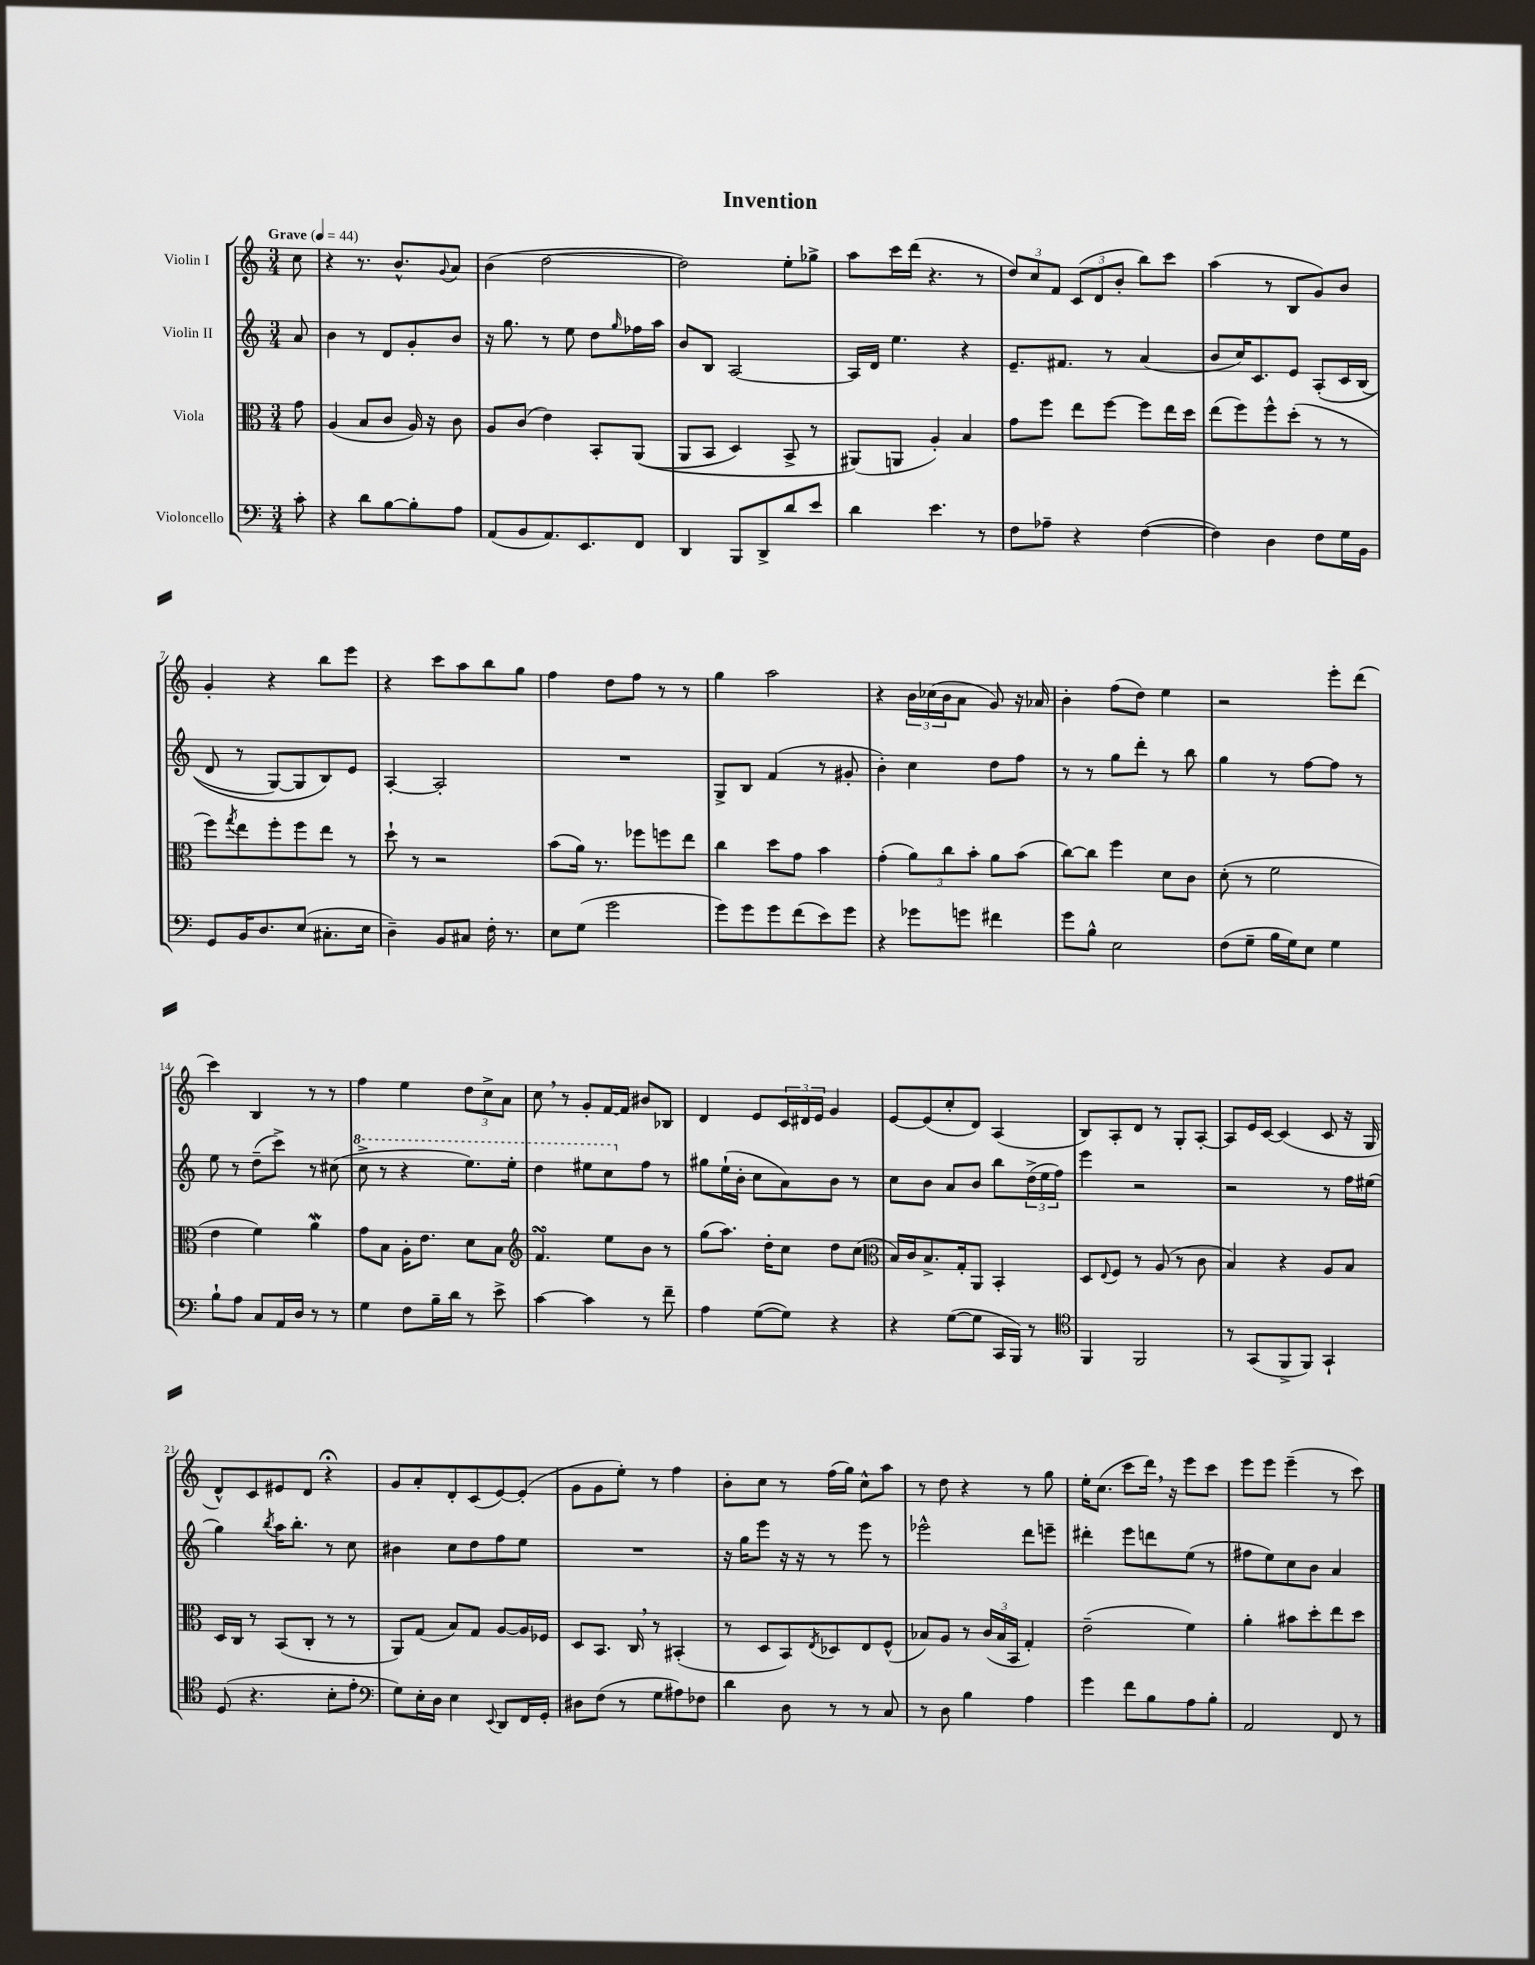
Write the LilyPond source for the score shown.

\header { title = "Invention" }
<<
\new StaffGroup <<
\new Staff = "s0" \with { instrumentName = "Violin I" } {
    \clef treble \key c \major \numericTimeSignature \time 3/4 \partial 8 \tempo "Grave" 4 = 44
    c''8 |
    r4 r8. b'8.-^ \appoggiatura { g'8 } a'8 |
    b'4( d''2~ |
    d''2) e''8-. ges''8-> |
    a''8 c'''16 d'''16( r4. r8 |
    \tuplet 3/2 { d''8) c''8 f'8 } \tuplet 3/2 { c'8( d'8 b'8-. } b''8) c'''8 |
    a''4( r8 b8 g'8) b'8 |
    g'4-. r4 b''8 e'''8 |
    r4 c'''8 a''8 b''8 g''8 |
    f''4 d''8 f''8 r8 r8 |
    g''4 a''2 |
    r4 \tuplet 3/2 { b'16 ces''16( b'16 } a'8 g'8) r16 aes'16 |
    b'4-. f''8( d''8) e''4 |
    r2 e'''8-. d'''8( |
    c'''4) b4 r8 r8 |
    f''4 e''4 \tuplet 3/2 { d''8 c''8-> a'8 } |
    c''8 \breathe r8 g'8-. f'16~ f'16 bis'8 bes8 |
    d'4 e'8 \tuplet 3/2 { c'16 dis'16 e'16 } g'4 |
    e'8~ e'8( c''8-. d'8) a4( |
    b8) a8-. d'8 r8 g8-. a8~-. |
    a8 e'16 c'16~ c'4( c'8 r16 g16 |
    d'8-^) c'8 eis'8 d'8 r4\fermata |
    g'8 a'8-. d'8-. c'8( e'8~) e'8-.( |
    g'8 g'8 e''8-.) r8 f''4 |
    b'8-. c''8 r8 f''16( g''16) c''8-^ a''8 |
    r8 d''8 r4 r8 g''8 |
    e''16-. c''8.( c'''8 d'''16) \breathe r16 e'''8 c'''8 |
    e'''8 e'''8 e'''4--( r8 c'''8) \bar "|." |
}
\new Staff = "s1" \with { instrumentName = "Violin II" } {
    \clef treble \key c \major \numericTimeSignature \time 3/4 \partial 8
    a'8 |
    b'4 r8 d'8 g'8-. b'8 |
    r16 g''8. r8 e''8 d''8 \grace { g''16 } fes''16 a''16 |
    b'8 b8 a2~ |
    a16 d'16 e''4. r4 |
    e'8.-- fis'8. r8 a'4( |
    b'8 c''16) c'8. e'8 a8-.\( c'16 b16( |
    d'8 r8 g8~) g8 b8\) e'8 |
    a4~-. a2-. |
    R2. |
    g8-> b8 f'4( r8 gis'8-. |
    b'4-.) c''4 d''8 f''8 |
    r8 r8 g''8 d'''8-. r8 b''8 |
    g''4 r8 f''8~ f''8 r8 |
    e''8 r8 d''8--( c'''8->) r8 cis''8( |
    \ottava #1 c'''8-> r8 r4 e'''8.) e'''16-. |
    d'''4 eis'''8 c'''8 \ottava #0 f''8 r8 |
    gis''8 e''16-!( b'16-. c''8 a'8) b'8 r8 |
    c''8 b'8 a'8 b'8 b''8 \tuplet 3/2 { d''16->( e''16 f''16) } |
    e'''4 r2 |
    r2 r8 f''16 eis''16( |
    g''4) \acciaccatura { b''8 } a''16 b''8.-. r8 c''8 |
    bis'4 c''8 d''8 f''8 e''8 |
    R2. |
    r16 g''16 e'''8 r16 r16 r8 e'''8 r8 |
    ees'''2-^ d'''8 e'''8-- |
    dis'''4-. e'''8 d'''8 e''8( r8 |
    fis''8 e''8) c''8 b'8 a'4 \bar "|." |
}
\new Staff = "s2" \with { instrumentName = "Viola" } {
    \clef alto \key c \major \numericTimeSignature \time 3/4 \partial 8
    g'8 |
    a4( b8 c'8 a16) r16 c'8 |
    a8 c'8( e'4) b,8-. a,8(\( |
    a,8 b,8 d4) b,8-> r8 |
    ais,8(\) a,8 a4-.) b4 |
    g'8 f''8 e''8 f''8~ f''8 e''16 d''16 |
    e''8( f''8) f''8-^ d''8-.( r8 r8 |
    f''8) \acciaccatura { g''8 } e''8 f''8-. f''8 e''8 r8 |
    d''8-! r8 r2 |
    b'8( a'16) r8. fes''8 f''8 e''8 |
    c''4 d''8 g'8 b'4 |
    g'4-.( \tuplet 3/2 { a'8) c''8 b'8-. } a'8 b'8( |
    c''8~) c''8 f''4 d'8 c'8 |
    d'8-.( r8 f'2 |
    e'4 f'4) a'4\mordent |
    g'8 b8 a16-. e'8. d'8 b8 |
    \clef treble f'4.\turn e''8 b'8 r8 |
    g''8( a''8.) d''16-. c''8 d''8 c''8( |
    \clef alto b16) c'16 b8.-> g16-. a,8 b,4-. |
    d8 \appoggiatura { e8 } f8 r8 a8( r8 c'8 |
    b4) r4 a8 b8 |
    d16 c16 r8 b,8( c8-. r8 r8 |
    a,8) g8( b8) g8 a8~ a16 fes16 |
    d8 b,8. c16 \breathe r8 bis,4-.( |
    r8 d8 b,8) \acciaccatura { e8 } des8 e8 f8-^( |
    bes8) a8 r8 \tuplet 3/2 { c'16( bes16 b,16 } g4-.) |
    e'2--( f'4) |
    a'4-. bis'8 d''8-. e''8 d''8 \bar "|." |
}
\new Staff = "s3" \with { instrumentName = "Violoncello" } {
    \clef bass \key c \major \numericTimeSignature \time 3/4 \partial 8
    c'8-. |
    r4 d'8 b8~ b8-. a8 |
    a,8( b,8 a,8.) e,8. f,8 |
    d,4 b,,8 d,8-> d'8 e'8 |
    d'4 e'4. r8 |
    f8 aes8-- r4 f4~( |
    f4) d4 f8 g16 b,16 |
    g,8 b,16 d8. e8( cis8.-. e16 |
    d4--) b,8 cis8 f16-. r8. |
    e8 g8( g'2 |
    g'8) g'8 g'8 f'8( e'8) g'8 |
    r4 ges'8 g'8 fis'4 |
    g'8 b8-^ e2 |
    f8( g8-- b16 g16) e8 g4 |
    b8-! a8 c8 a,16 d16 r8 r8 |
    g4 f8 b16-- d'16 r8 e'8-> |
    c'4~ c'4 r8 f'8-- |
    a4 g8~( g8) r4 |
    r4 g8~( g8 c,16 b,,16) r8 |
    \clef tenor f,4 f,2 |
    r8 g,8( f,8-> f,8) g,4-! |
    d8( r4. b8-. e'8-. |
    \clef bass g8) e16-. d16 e4 \appoggiatura { e,8 } d,8 f,16 g,16-. |
    dis8 f8( r8 g8 ais8) fes8 |
    d'4 d8 r8 r8 c8 |
    r8 d8 b4 a4 |
    g'4 f'8 b8 a8 b8-. |
    a,2 f,8 r8 \bar "|." |
}
>>
>>
